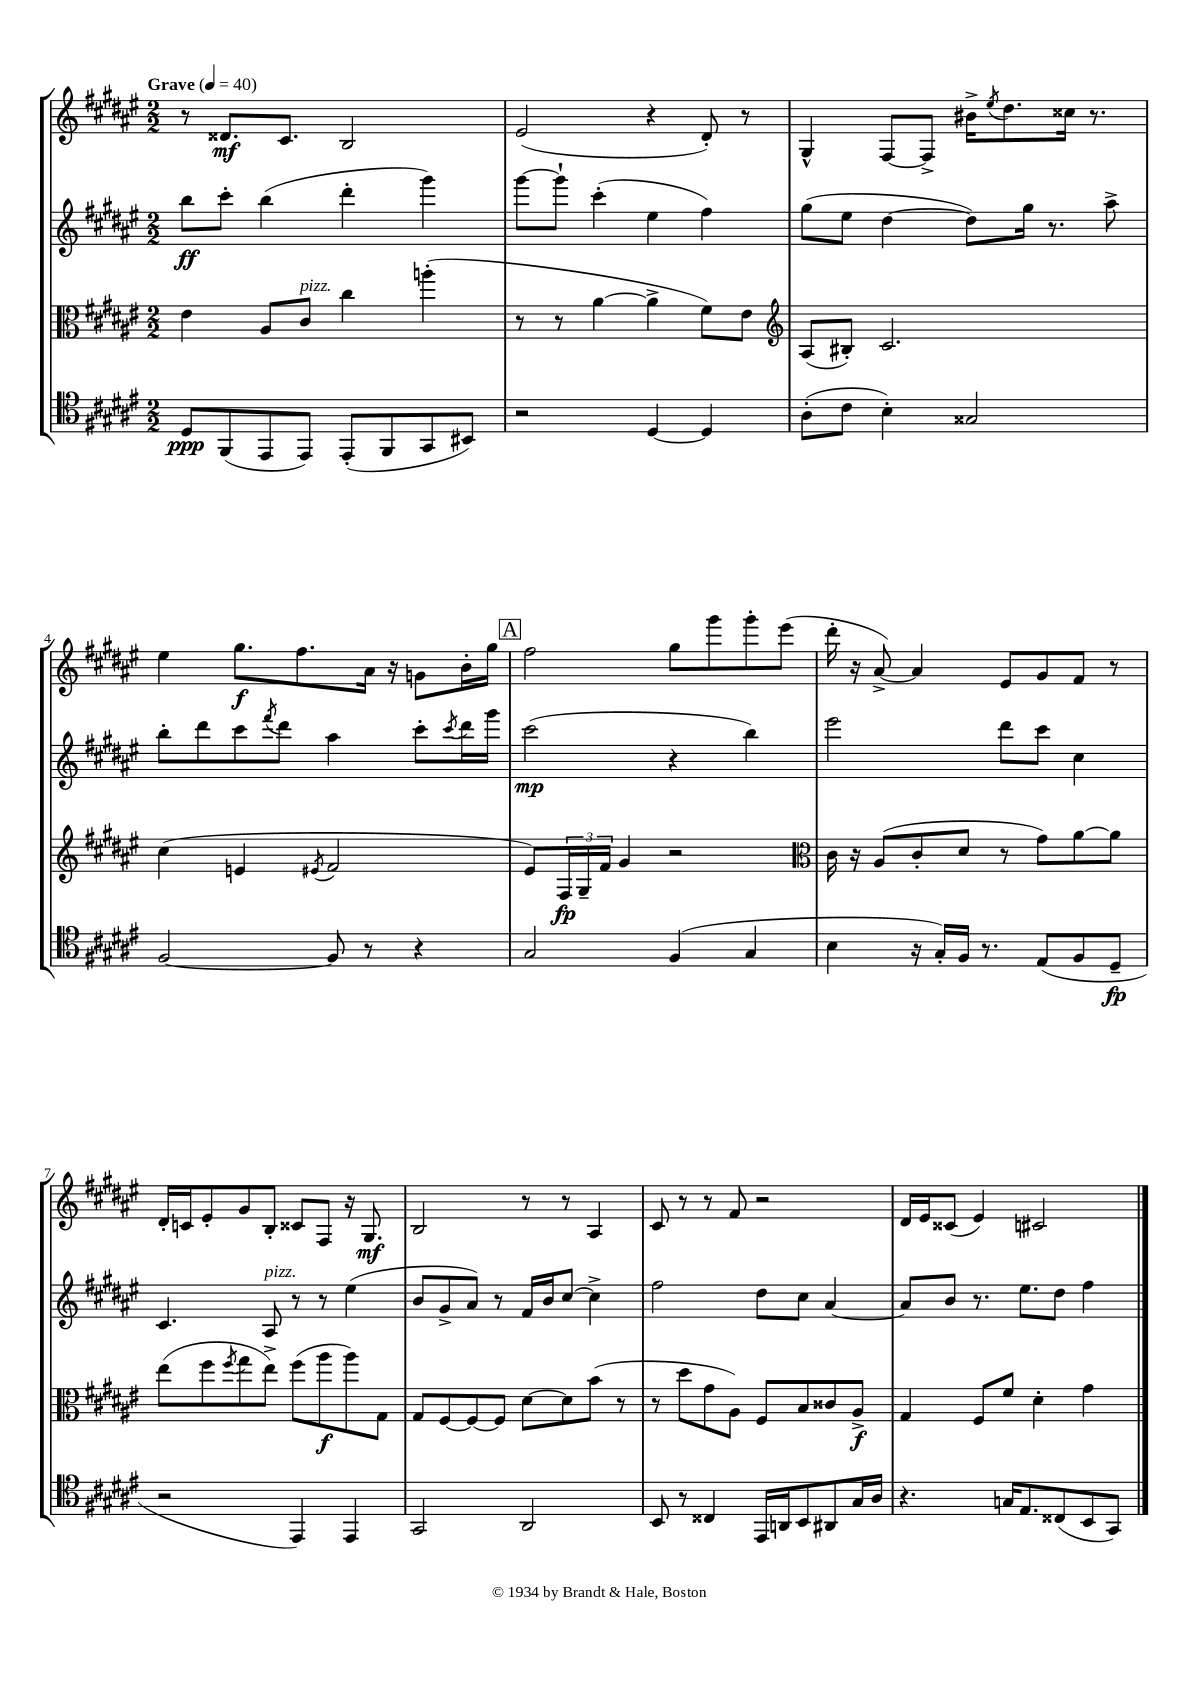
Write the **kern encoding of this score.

**kern	**dynam	**kern	**dynam	**kern	**dynam	**kern	**dynam
*part4	*part4	*part3	*part3	*part2	*part2	*part1	*part1
*staff4	*staff4	*staff3	*staff3	*staff2	*staff2	*staff1	*staff1
*clefC4	*	*clefC3	*	*clefG2	*	*clefG2	*
*k[f#c#g#d#a#e#]	*	*k[f#c#g#d#a#e#]	*	*k[f#c#g#d#a#e#]	*	*k[f#c#g#d#a#e#]	*
*M2/2	*	*M2/2	*	*M2/2	*	*M2/2	*
*MM40	*	*MM40	*	*MM40	*	*MM40	*
=1	=1	=1	=1	=1	=1	=1	=1
!	!	!	!	!	!	!LO:TX:a:B:t=Grave	!
8D#/L	ppp	4e#\	.	8bb\L	ff	8r	.
(8FF#/	.	.	.	8ccc#'\J	.	8.d##X/L	mf
8EE#/	.	8A#/L	.	(4bb\	.	.	.
.	.	.	.	.	.	8.c#/J	.
!	!	!LO:TX:a:i:t=pizz.	!	!	!	!	!
8EE#/J)	.	8c#/J	.	.	.	.	.
(8EE#'/L	.	4cc#\	.	4ddd#'\	.	2B/	.
8FF#/	.	.	.	.	.	.	.
8GG#/	.	(4aan'\	.	4ggg#\)	.	.	.
8BB#X/J)	.	.	.	.	.	.	.
=2	=2	=2	=2	=2	=2	=2	=2
2r	.	8r	.	[8ggg#\L	.	(2e#/	.
.	.	8r	.	8ggg#`\J]	.	.	.
.	.	[4a#\	.	(4ccc#'\	.	.	.
[4D#/	.	4a#^\]	.	4ee#\	.	4r	.
4D#/]	.	8f#\L)	.	4ff#\)	.	8d#'/)	.
.	.	8e#\J	.	.	.	8r	.
=3	=3	=3	=3	=3	=3	=3	=3
*	*	*clefG2	*	*	*	*	*
(8A#'\L	.	(8A#/L	.	(8gg#\L	.	4G#^^/	.
8c#\J	.	8B#X'/J)	.	8ee#\J	.	.	.
4B'\)	.	2.c#/	.	[4dd#\	.	[8F#/L	.
.	.	.	.	.	.	8F#^/J]	.
2G##X/	.	.	.	8dd#\L])	.	16b#X^\KL	.
.	.	.	.	.	.	8qee#/	.
.	.	.	.	.	.	8.dd#\	.
.	.	.	.	16gg#\Jk	.	.	.
.	.	.	.	8.r	.	.	.
.	.	.	.	.	.	16cc##X\Jk	.
.	.	.	.	.	.	8.r	.
.	.	.	.	8aa#^\	.	.	.
!!LO:LB:g=z
=4	=4	=4	=4	=4	=4	=4	=4
[2F#/	.	(4cc#\	.	8bb'\L	.	4ee#\	.
.	.	.	.	8ddd#\	.	.	.
.	.	4en/	.	8ccc#\	.	8.gg#\L	f
.	.	.	.	8qfff#/	.	.	.
.	.	.	.	8ddd#\J	.	.	.
.	.	.	.	.	.	8.ff#\	.
.	.	8qe#X/	.	.	.	.	.
8F#/]	.	2f#/	.	4aa#\	.	.	.
8r	.	.	.	.	.	16a#\Jk	.
.	.	.	.	.	.	16r	.
4r	.	.	.	8ccc#'\L	.	8gn\L	.
.	.	.	.	8qccc#/	.	.	.
.	.	.	.	16ddd#\L	.	16b'\L	.
.	.	.	.	16ggg#\JJ	.	16gg#\JJ	.
!!LO:REH:place=s1:t=A
=5	=5	=5	=5	=5	=5	=5	=5
2G#/	.	8e#/L)	.	(2ccc#\	mp	2ff#\	.
.	.	24F#/L	fp	.	.	.	.
.	.	24G#~/	.	.	.	.	.
.	.	24f#/JJ	.	.	.	.	.
.	.	4g#/	.	.	.	.	.
(4F#/	.	2r	.	4r	.	8gg#\L	.
.	.	.	.	.	.	8ggg#\	.
4G#/	.	.	.	4bb\)	.	8ggg#'\	.
.	.	.	.	.	.	(8eee#\J	.
=6	=6	=6	=6	=6	=6	=6	=6
*	*	*clefC3	*	*	*	*	*
4B\	.	16c#\	.	2eee#\	.	16ddd#'\	.
.	.	16r	.	.	.	16r	.
.	.	(8A#/L	.	.	.	[8a#^/)	.
16r	.	8c#'/	.	.	.	4a#/]	.
16G#'/LL)	.	.	.	.	.	.	.
16F#/JJ	.	8d#/J	.	.	.	.	.
8.r	.	.	.	.	.	.	.
.	.	8r	.	8ddd#\L	.	8e#/L	.
(8E#/L	.	8g#\L)	.	8ccc#\J	.	8g#/	.
8F#/	.	[8a#\	.	4cc#\	.	8f#/J	.
8D#~/J	fp	8a#\J]	.	.	.	8r	.
!!LO:LB:g=z
=7	=7	=7	=7	=7	=7	=7	=7
2r	.	(8ee#\L	.	4.c#/	.	16d#'/LL	.
.	.	.	.	.	.	16cn/J	.
.	.	8ff#\	.	.	.	8e#'/	.
.	.	8qff#/	.	.	.	.	.
.	.	8gg#\	.	.	.	8g#/	.
!	!	!	!	!LO:TX:a:i:t=pizz.	!	!	!
.	.	8ee#^\J)	.	8A#/	.	8B'/J	.
4EE#/)	.	(8ff#\L	.	8r	.	8c##X/L	.
.	.	8aa#\	f	8r	.	8F#/J	.
4EE#/	.	8aa#\)	.	(4ee#\	.	16r	.
.	.	.	.	.	.	8.G#/	mf
.	.	8G#\J	.	.	.	.	.
=8	=8	=8	=8	=8	=8	=8	=8
2GG#/	.	8G#/L	.	8b/L	.	2B/	.
.	.	[8F#/	.	8g#^/	.	.	.
.	.	8F#/_	.	8a#/J)	.	.	.
.	.	8F#/J]	.	8r	.	.	.
2AA#/	.	[8d#\L	.	16f#/LL	.	8r	.
.	.	.	.	16b/J	.	.	.
.	.	8d#\]	.	[8cc#/J	.	8r	.
.	.	(8b\J	.	4cc#^\]	.	4A#/	.
.	.	8r	.	.	.	.	.
=9	=9	=9	=9	=9	=9	=9	=9
8BB/	.	8r	.	2ff#\	.	8c#/	.
8r	.	8dd#\L	.	.	.	8r	.
4C##X/	.	8g#\	.	.	.	8r	.
.	.	8A#\J)	.	.	.	8f#/	.
16EE#/LL	.	8F#/L	.	8dd#\L	.	2r	.
16AAn/J	.	.	.	.	.	.	.
8BB/	.	8B/	.	8cc#\J	.	.	.
8AA#X/	.	8c##X/	.	[4a#/	.	.	.
16G#/L	.	8A#^/J	f	.	.	.	.
16A#/JJ	.	.	.	.	.	.	.
=10	=10	=10	=10	=10	=10	=10	=10
4.r	.	4G#/	.	8a#/L]	.	16d#/LL	.
.	.	.	.	.	.	16e#/J	.
.	.	.	.	8b/J	.	(8c##X/J	.
.	.	8F#/L	.	8.r	.	4e#/)	.
16Gn/KL	.	8f#/J	.	.	.	.	.
8.E#/	.	.	.	8.ee#\L	.	.	.
.	.	4d#'\	.	.	.	2c#X/	.
(8C##X/	.	.	.	8dd#\J	.	.	.
8BB/	.	4g#\	.	4ff#\	.	.	.
8GG#/J)	.	.	.	.	.	.	.
==	==	==	==	==	==	==	==
*-	*-	*-	*-	*-	*-	*-	*-
